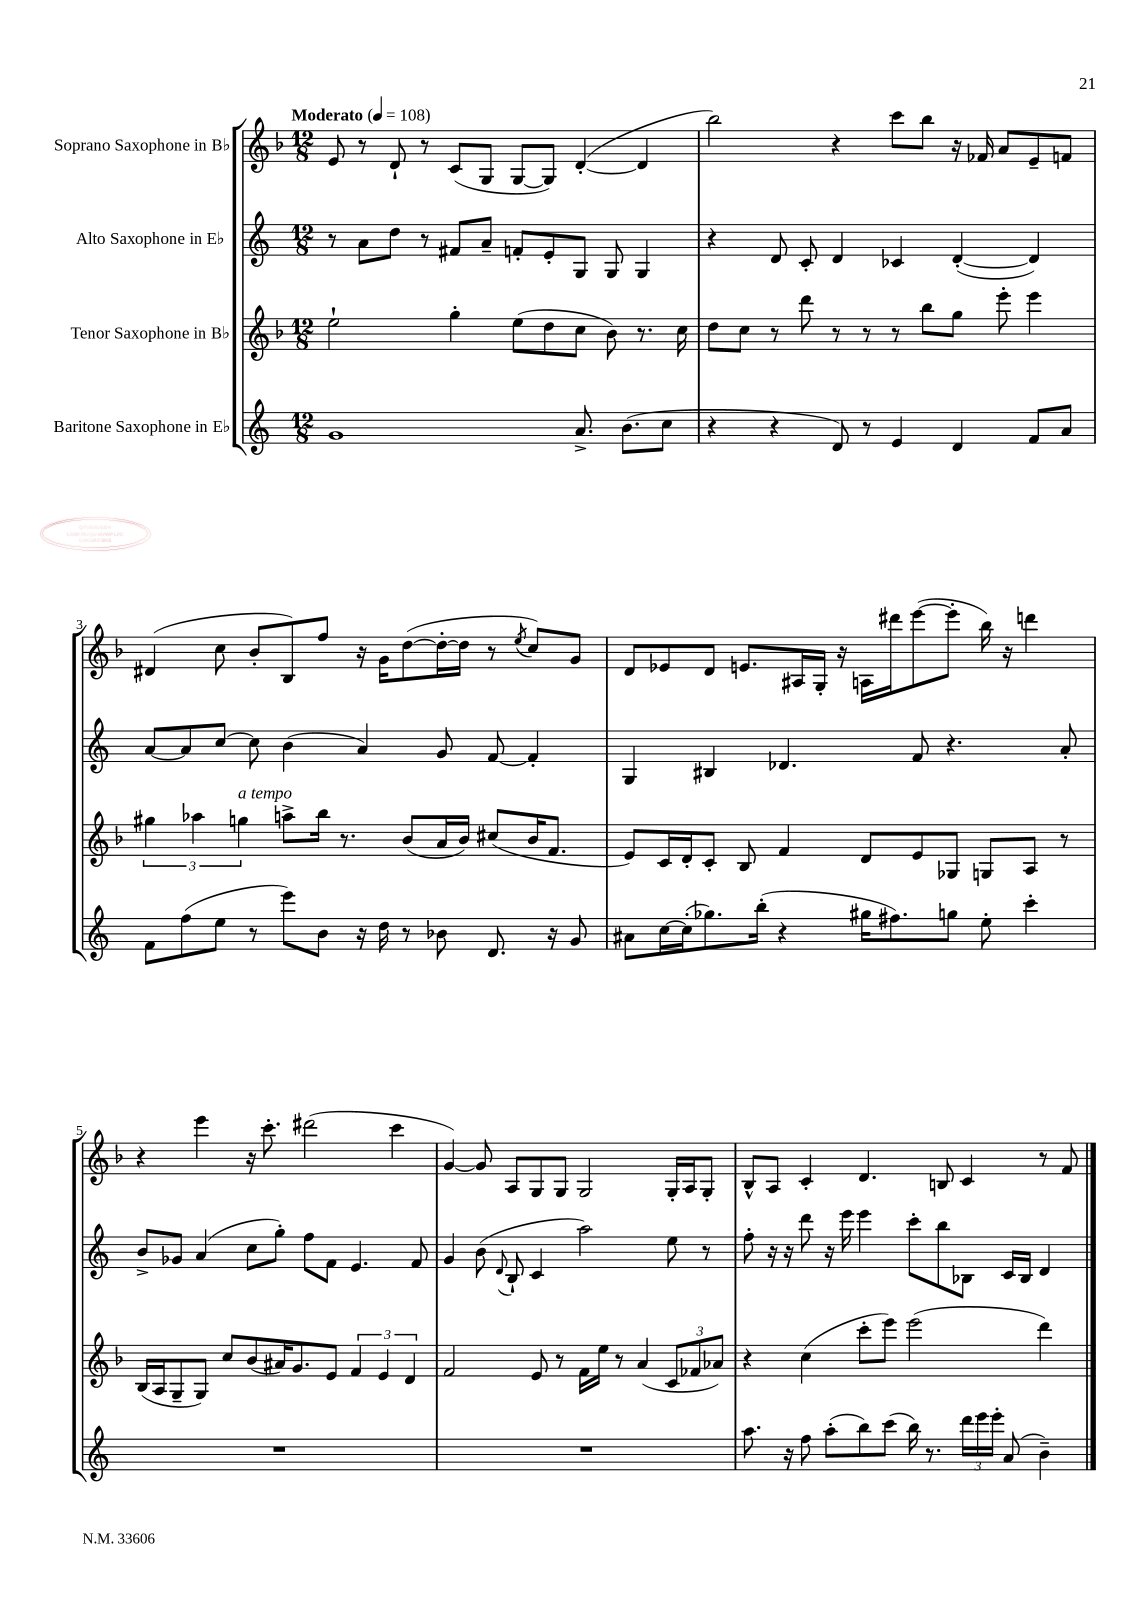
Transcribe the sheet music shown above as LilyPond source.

<<
\new StaffGroup <<
\new Staff = "s0" \with { instrumentName = "Soprano Saxophone in Bb" } {
    \clef treble \key f \major \numericTimeSignature \time 12/8 \tempo "Moderato" 4 = 108
    e'8 r8 d'8-! r8 c'8( g8 g8~ g8) d'4~-.( d'4 |
    bes''2) r4 c'''8 bes''8 r16 fes'16 a'8 e'8-- f'8 |
    dis'4( c''8 bes'8-. bes8) f''8 r16 g'16 d''8~( d''16~-. d''16 r8 \acciaccatura { e''8 } c''8) g'8 |
    d'8 ees'8 d'8 e'8. ais16 g16-. r16 a16 dis'''16 e'''8~( e'''8-. bes''16) r16 d'''4 |
    r4 e'''4 r16 c'''8.-. dis'''2( c'''4 |
    g'4~) g'8 a8 g8 g8 g2 g16-. a16 g8-. |
    bes8-^ a8 c'4-. d'4. b8 c'4 r8 f'8 \bar "|." |
}
\new Staff = "s1" \with { instrumentName = "Alto Saxophone in Eb" } {
    \clef treble \key c \major \numericTimeSignature \time 12/8
    r8 a'8 d''8 r8 fis'8 a'8-- f'8-. e'8-. g8 g8 g4 |
    r4 d'8 c'8-. d'4 ces'4 d'4~-.( d'4) |
    a'8~ a'8 c''8~ c''8 b'4( a'4) g'8 f'8~ f'4-. |
    g4 bis4 des'4. f'8 r4. a'8-. |
    b'8-> ges'8 a'4( c''8 g''8-.) f''8 f'8 e'4. f'8 |
    g'4 b'8( \appoggiatura { d'8 } b8-! c'4 a''2) e''8 r8 |
    f''8-. r16 r16 d'''8 r16 e'''16 e'''4 c'''8-. b''8 bes8 c'16 bes16 d'4 \bar "|." |
}
\new Staff = "s2" \with { instrumentName = "Tenor Saxophone in Bb" } {
    \clef treble \key f \major \numericTimeSignature \time 12/8
    e''2-! g''4-. e''8( d''8 c''8 bes'8) r8. c''16 |
    d''8 c''8 r8 d'''8 r8 r8 r8 bes''8 g''8 e'''8-. e'''4 |
    \tuplet 3/2 { gis''4 aes''4 g''4^\markup { \italic "a tempo" } } a''8-> bes''16 r8. bes'8( a'16 bes'16) cis''8( bes'16 f'8. |
    e'8) c'16 d'16-. c'8-. bes8 f'4 d'8 e'8 ges8 g8 a8 r8 |
    bes16( a16 g8-- g8) c''8 bes'8( ais'16) g'8. e'8 \tuplet 3/2 { f'4 e'4 d'4 } |
    f'2 e'8 r8 f'16 e''16 r8 a'4( \tuplet 3/2 { c'8 fes'8 aes'8) } |
    r4 c''4( c'''8-. e'''8) e'''2( d'''4) \bar "|." |
}
\new Staff = "s3" \with { instrumentName = "Baritone Saxophone in Eb" } {
    \clef treble \key c \major \numericTimeSignature \time 12/8
    g'1 a'8.-> b'8.( c''8 |
    r4 r4 d'8) r8 e'4 d'4 f'8 a'8 |
    f'8 f''8( e''8 r8 e'''8) b'8 r16 d''16 r8 bes'8 d'8. r16 g'8 |
    ais'8 c''16~ c''16-.( ges''8.) b''16-.( r4 gis''16 fis''8.) g''8 e''8-. c'''4-. |
    R1. |
    R1. |
    a''8. r16 f''8 a''8-.( b''8) c'''8( b''16) r8. \tuplet 3/2 { d'''16 e'''16 e'''16-. } a'8( b'4--) \bar "|." |
}
>>
>>
